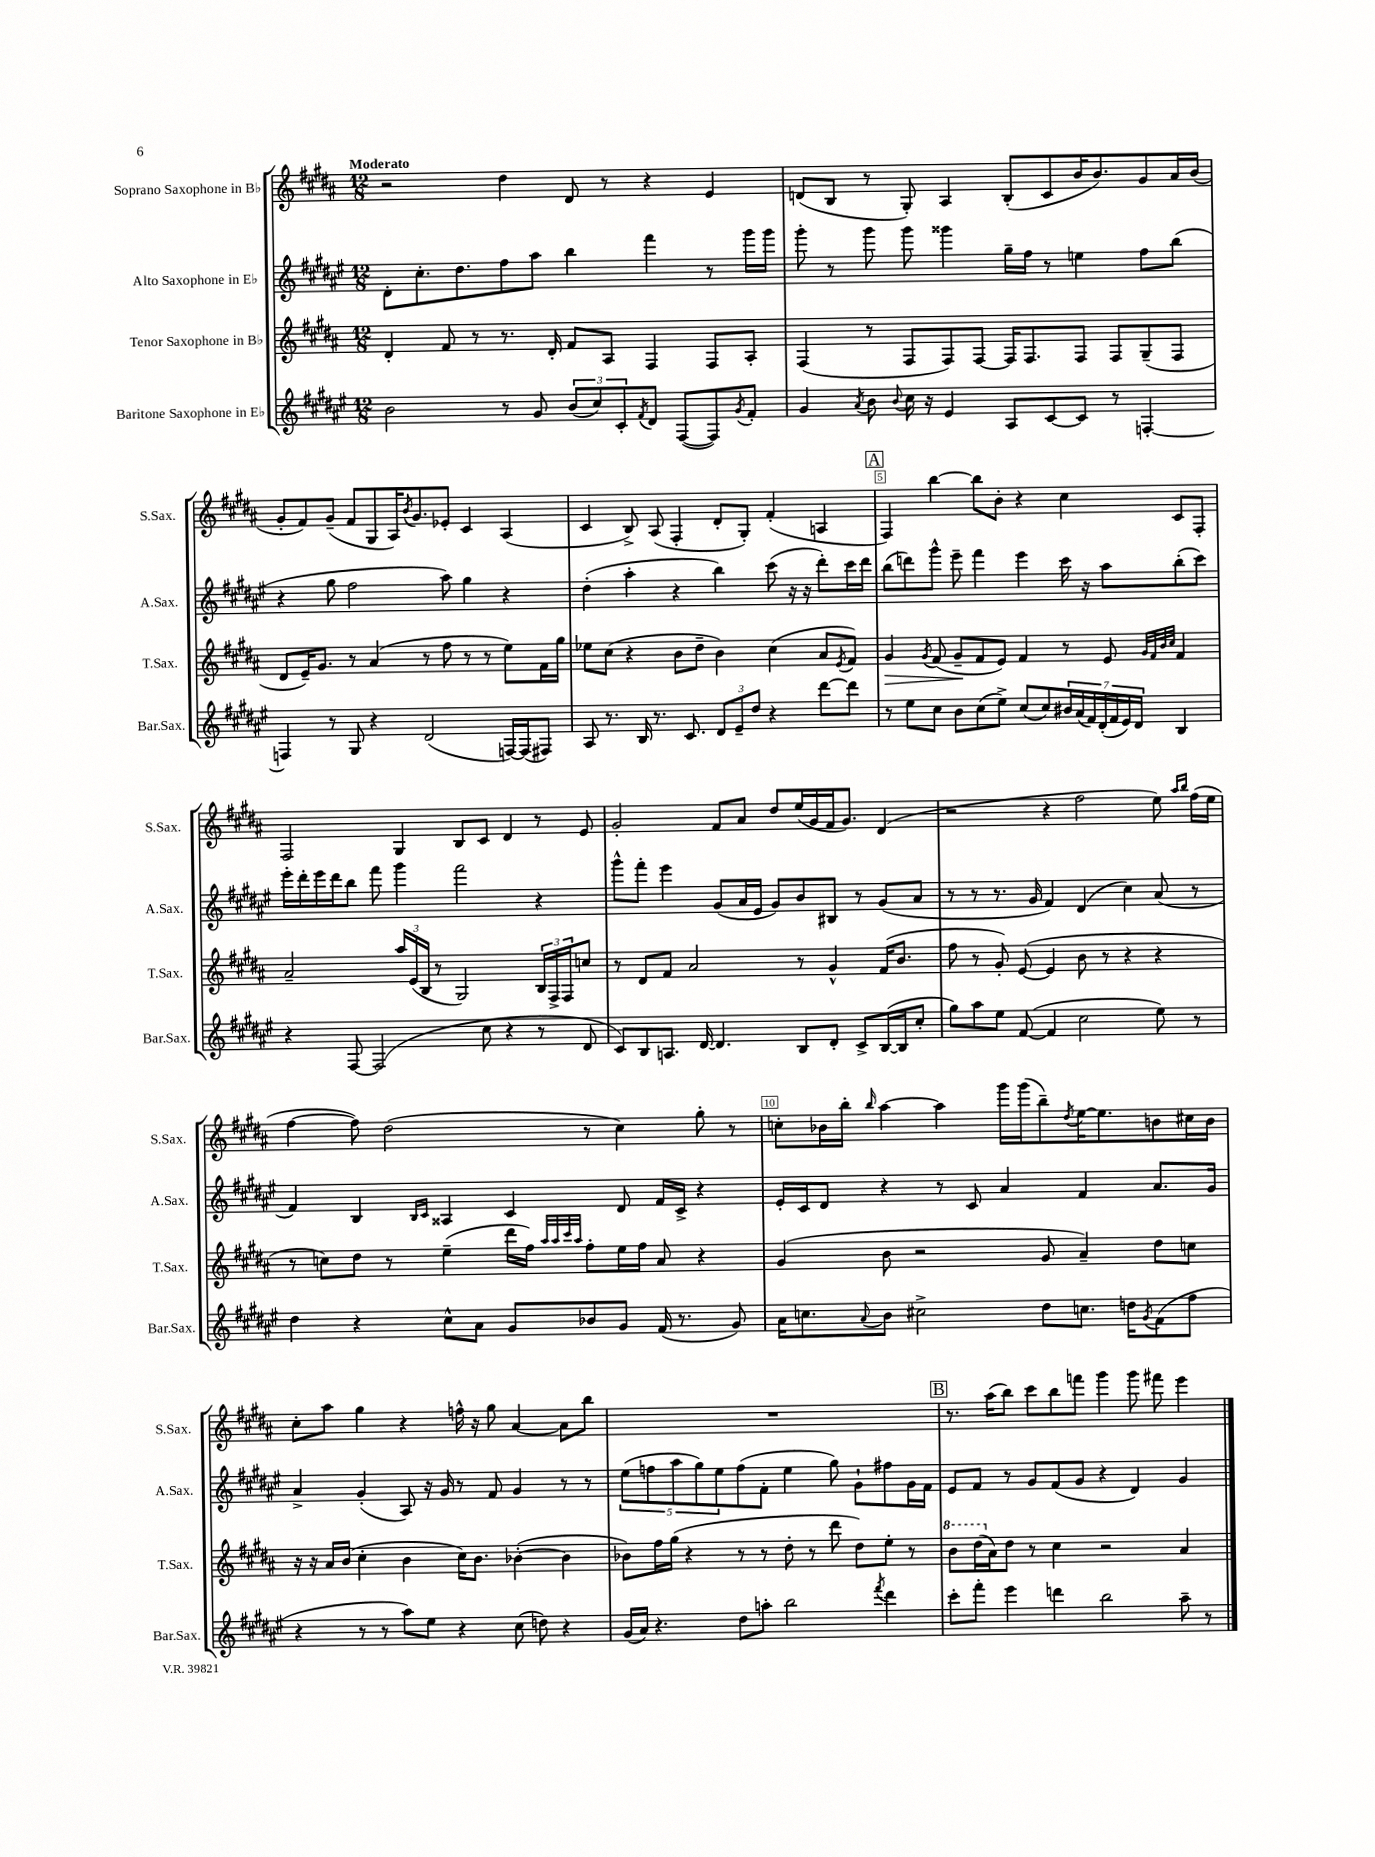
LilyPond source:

<<
\new StaffGroup <<
\new Staff = "s0" \with { instrumentName = "Soprano Saxophone in Bb" shortInstrumentName = "S.Sax." } {
    \clef treble \key b \major \numericTimeSignature \time 12/8 \tempo "Moderato"
    r2 dis''4 dis'8 r8 r4 e'4 |
    d'8( b8 r8 gis8-.) ais4 b8-.( cis'8 b'16 b'8.) gis'8 ais'16 b'16( |
    gis'8-. fis'8) gis'8--( fis'8 gis8 ais16) \acciaccatura { b'8 } gis'8. ees'8-. cis'4 ais4( |
    cis'4 b8->) ais8( fis4-. dis'8-. gis8-.) fis'4-.( a4 |
    \mark \markup { \box "A" } fis4) b''4~ b''8 b'8-. r4 cis''4 cis'8 fis8-. |
    fis2 gis4 b8 cis'8 dis'4 r8 e'8 |
    gis'2-. fis'8 ais'8 dis''8 e''16( gis'16 fis'16 gis'8.) dis'4( |
    r2 r4 fis''2 e''8) \grace { ais''16 b''16 } fis''16( e''16 |
    fis''4~ fis''8) dis''2( r8 cis''4) gis''8-. r8 |
    c''8-. bes'16 b''16-. \grace { b''16 } ais''4~ ais''4 gis'''16 gis'''16( b''8--) \acciaccatura { dis''8 } e''16~ e''8. b'8 cis''16 b'16 |
    cis''8-. ais''8 gis''4 r4 f''16-^ r16 gis''8 ais'4~ ais'8 b''8 |
    R1. |
    \mark \markup { \box "B" } r8. ais''16( b''8) cis'''8 b''8 f'''8 gis'''4 gis'''8 fis'''8 e'''4 \bar "|." |
}
\new Staff = "s1" \with { instrumentName = "Alto Saxophone in Eb" shortInstrumentName = "A.Sax." } {
    \clef treble \key fis \major \numericTimeSignature \time 12/8
    dis'8-. cis''8.-. dis''8. fis''8 ais''8 b''4 fis'''4 r8 gis'''16 gis'''16 |
    gis'''8-. r8 gis'''8 gis'''8 gisis'''4 gis''16-- fis''16 r8 e''4 fis''8 b''8( |
    r4 gis''8 fis''2 ais''8) gis''4 r4 |
    dis''4-.( ais''4-. r4 b''4) cis'''8( r16 r16 dis'''8-.) cis'''16 dis'''16 |
    \mark \markup { \box "A" } b''8( d'''8) gis'''8-^ eis'''8-- fis'''4 eis'''4 cis'''16 r16 ais''8 b''8-.( cis'''8) |
    eis'''16-. dis'''16-. eis'''16 dis'''16 b''8 fis'''8 gis'''4 fis'''2 r4 |
    gis'''8-^ fis'''8-. eis'''4 gis'8( ais'16 eis'16 gis'8) b'8 bis8 r8 gis'8( ais'8 |
    r8 r8 r8. gis'16 fis'4) dis'4( cis''4) ais'8( r8 |
    fis'4) b4 \grace { b16 cis'16 } aisis4 cis'4 dis'8 fis'16 cis'16-> r4 |
    eis'16-. cis'16 dis'8 r4 r8 cis'8 ais'4 fis'4 ais'8. gis'16 |
    ais'4-> gis'4-.( ais8) r16 gis'16 r8 fis'8 gis'4 r8 r8 |
    \tuplet 5/4 { eis''8( f''8 ais''8 gis''8) eis''8 } f''8( fis'8-. eis''4 gis''8) gis'8-! fis''8 gis'16 fis'16 |
    \mark \markup { \box "B" } eis'8 fis'8 r8 gis'8 fis'8( gis'8 r4 dis'4) gis'4 \bar "|." |
}
\new Staff = "s2" \with { instrumentName = "Tenor Saxophone in Bb" shortInstrumentName = "T.Sax." } {
    \clef treble \key b \major \numericTimeSignature \time 12/8
    dis'4-. fis'8 r8 r8. dis'16-. fis'8 ais8 fis4 fis8 ais8-. |
    fis4( r8 fis8 fis8) fis8~ fis16 fis8. fis8 fis8 gis8--( fis8 |
    dis'8 e'16--) gis'8. r8 ais'4( r8 fis''8 r8 r8 e''8) fis'16 gis''16 |
    ees''8 cis''8( r4 b'8 dis''8-- b'4) cis''4( ais'8 \acciaccatura { e'8 } fis'8) |
    \mark \markup { \box "A" } gis'4\> \acciaccatura { gis'8 } fis'8( gis'8--\! fis'8 e'8) fis'4 r8 e'8 \grace { gis'32 fis'32 b'32 cis''32 } fis'4 |
    ais'2-- \tuplet 3/2 { ais''16 e'16( b16 } r8 gis2) \tuplet 3/2 { b16 fis16-> fis16 } c''8 |
    r8 dis'8 fis'8 ais'2 r8 gis'4-^ fis'16( b'8. |
    fis''8 r8 gis'8-.) e'8~( e'4 b'8 r8 r4 r4 |
    r8 c''8) dis''8 r8 e''4--( dis'''16 fis''16) \grace { ais''32 ais''32 cis'''32 ais''32 } fis''8-. e''16 fis''16 ais'8 r4 |
    gis'4( b'8 r2 gis'8 ais'4--) dis''8 c''8 |
    r16 r16 ais'16 b'16( cis''4-. b'4 cis''16) b'8. bes'4~-.( bes'4 |
    bes'8) fis''16 gis''16( r4 r8 r8 dis''8-. r8 dis'''8 dis''8) e''8-. r8 |
    \mark \markup { \box "B" } \ottava #1 b''8 dis'''16( \ottava #0 ais'16) dis''8 r8 cis''4 r2 ais'4 \bar "|." |
}
\new Staff = "s3" \with { instrumentName = "Baritone Saxophone in Eb" shortInstrumentName = "Bar.Sax." } {
    \clef treble \key fis \major \numericTimeSignature \time 12/8
    b'2 r8 gis'8 \tuplet 3/2 { b'8( cis''8) cis'8-. } \acciaccatura { fis'8 } dis'8 fis8~( fis8) \acciaccatura { gis'8 } fis'8-. |
    gis'4 \acciaccatura { ais'8 } b'8 \appoggiatura { b'8 } cis''16 r16 eis'4 ais8 cis'8~ cis'8 r8 f4~-. |
    f4 r8 gis8 r4 dis'2( f16~) f16( fis8) |
    ais8 r8. b16 r8. cis'8. \tuplet 3/2 { dis'8 eis'8-- dis''8 } r4 dis'''8~ dis'''8 |
    \mark \markup { \box "A" } r8 eis''8 cis''8 b'8 cis''8( eis''8->) cis''8( cis''8) \tuplet 7/4 { bis'16 ais'16( fis'16) dis'16-.( fis'16 eis'16) dis'16 } b4 |
    r4 fis8~ fis2( cis''8 r4 r8 dis'8 |
    cis'8) b8 a8. dis'16~ dis'4. b8 dis'8-. cis'8-> b16~( b16 cis''8-. |
    gis''8) ais''8 eis''8 fis'8~( fis'4 cis''2 eis''8) r8 |
    dis''4 r4 cis''8-^ ais'8 gis'8 bes'8 gis'8 fis'16( r8. gis'8) |
    ais'16 c''8. \appoggiatura { ais'8 } b'8 cis''2-> dis''8 c''8. d''16 \acciaccatura { gis'8 } fis'8( fis''8 |
    r4 r8 r8 ais''8) eis''8 r4 cis''8( d''8) r4 |
    gis'16( ais'16) r4. dis''8 a''8-. b''2 \acciaccatura { fis'''8 } dis'''4 |
    \mark \markup { \box "B" } cis'''8-. fis'''8-. eis'''4 d'''4 b''2 ais''8-- r8 \bar "|." |
}
>>
>>
\layout { \context { \Score \override BarNumber.break-visibility = ##(#f #t #t) barNumberVisibility = #(every-nth-bar-number-visible 5) \override BarNumber.stencil = #(make-stencil-boxer 0.1 0.3 ly:text-interface::print) } }
